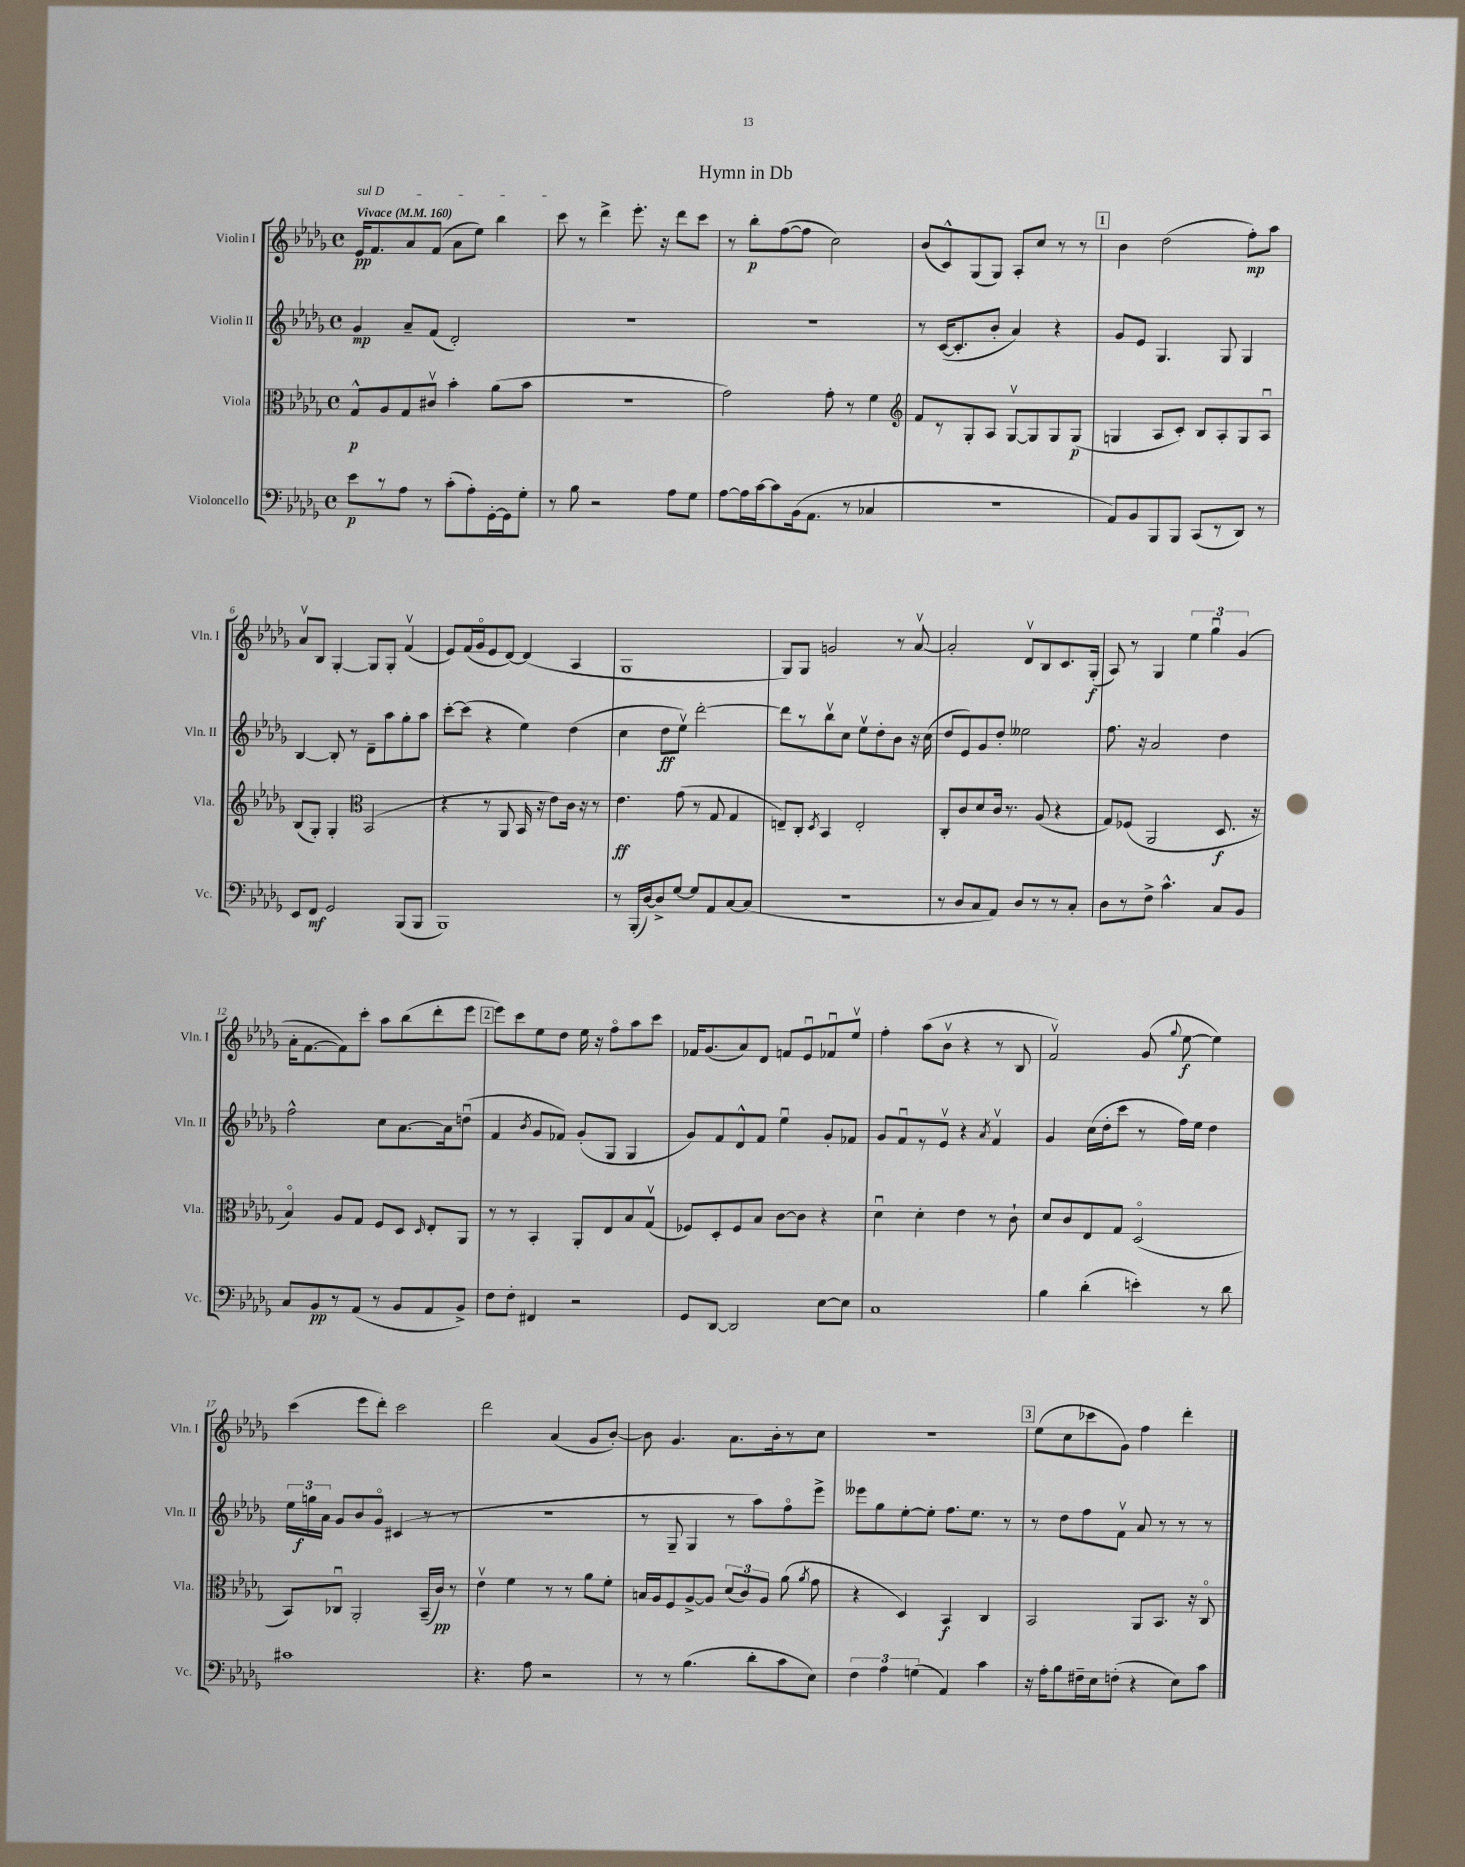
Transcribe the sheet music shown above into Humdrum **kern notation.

**kern	**kern	**kern	**kern
*staff4	*staff3	*staff2	*staff1
*clefF4	*clefC3	*clefG2	*clefG2
*k[b-e-a-d-g-]	*k[b-e-a-d-g-]	*k[b-e-a-d-g-]	*k[b-e-a-d-g-]
*M4/4	*M4/4	*M4/4	*M4/4
*met(c)	*met(c)	*met(c)	*met(c)
*MM160	*MM160	*MM160	*MM160
8e-\L	8G-^^/L	4g-/	16e-/LK
.	.	.	8.f/
8r	8A-/	.	.
8A-\J	8G-/	8a-~/L	8a-/
8r	8c#v/J	(8f/J	(8f/J
(8c'\L	4b-'\	2d-'/)	8a-\L
8A-'\)	.	.	8ee-\J)
[16GG-'\L	(8a-\L	.	4bb-\
16GG-\]J	.	.	.
8G-'\J	8b-\J	.	.
=	=	=	=
8r	1r	1r	8ccc\
8B-\	.	.	8r
2r	.	.	4ddd-^\
.	.	.	8.eee-'\
.	.	.	16r
8A-\L	.	.	8ddd-\L
8G-\J	.	.	8ccc\J
=	=	=	=
[8A-\L	2g-\)	1r	8r
16A-\]L	.	.	8bb-'\L
[16c\J	.	.	.
8c\]	.	.	([8ff\
(16BB-\k	.	.	8ff\]J
8.AA-\J	.	.	.
.	8g-'\	.	2cc\)
8r	8r	.	.
4C-/	4f\	.	.
=	=	=	=
*	*clefG2	*	*
1r	8f/L	8r	(8b-/L
.	8r	([16c/LK	8c^^/)
.	.	8.c'/]	.
.	8G-'/	.	(8G-/
.	8A-/J	8b-'/J	8G-/J)
.	[8G-v/L	4a-/)	8A-'/L
.	8G-/]	.	8cc/J
.	8G-/	4r	8r
.	(8G-/J	.	8r
=	=	=	=
8AA-/L)	4G/	8g-/L	4b-\
8BB-/	.	8e-/J	.
8BBB-/	8A-/L	4.G-/	(2dd-\
8BBB-/J	8c'/J)	.	.
(8CC/L	8B-/L	.	.
8r	8A-'/	8G-/	.
8DD-/J)	8G/	4G-/	8ff'\L)
8r	8A-u/J	.	8aa-\J
=	=	=	=
8EE-/L	(8B-/L	[4B-/	8a-v/L
8FF/J	8G-'/J)	.	8B-/J
2GG-/	4G-'/	8B-'/]	[4G-'/
.	.	8r	.
*	*clefC3	*	*
.	(2BB-/	8d-~\L	8G-/]L
.	.	8aa-\	8G-'/J
(8BBB-/L	.	8gg-'\	(4fv/
8BBB-/J	.	8aa-\J	.
=	=	=	=
1BBB-)	4r	[8ccc'\L	8e-/L)
.	.	(8ccc\]J	(16f/L
.	.	.	16g-o/J
.	8r	4r	8e-/
.	8AA-/	.	[8d-/J)
.	16BB-/	4ee-\)	(4d-/]
.	16r	.	.
.	8e-\L)	.	.
.	16c\Jk	(4dd-\	4A-/
.	16r	.	.
.	8r	.	.
=	=	=	=
8r	4.e-\	4cc\	1G-
(16BBB-'/LL	.	.	.
[16D-/J)	.	.	.
8D-^/]	.	8dd-\L	.
[8G-/J	(8g-\	8ee-v\J)	.
8G-/]L	8r	[2ddd-'\	.
8AA-/	8G-/	.	.
[8C/	4G-/	.	.
(8C/]J	.	.	.
=	=	=	=
1r	8E~/L)	8ddd-\]L	8G-/L)
.	8C'/J	8r	8G-/J
.	8qD-/	.	.
.	4BB-/	8bb-v\	2g/
.	.	8cc\J	.
.	2E'/	8ee-v\L	.
.	.	8dd-'\	.
.	.	8b-\J	8r
.	.	16r	[8a-v/
.	.	(16cc\	.
=	=	=	=
8r	8C'/L	8dd-/L	2a-'/]
8D-/L	8c/	8e-/)	.
8C/	8d-/	8g-/	.
8AA-/J)	16c/Jk	8dd-'/J	.
.	8.r	.	.
8D-/L	.	2ee--\	8d-v/L
8r	(8A-/	.	8B-/
8r	4r	.	8.c/
8C'/J	.	.	.
.	.	.	(16G-'/Jk
=	=	=	=
8D-\L	8G-/L)	8.ff\	8A-/)
8r	(8F-/J	.	8r
.	.	16r	.
8F^\J	2AA-/	2a-/	4G-/
4.c^^\	.	.	.
.	.	.	6ee-\
.	.	.	6gg-u\
8C/L	8.D-/	4dd-\	.
.	.	.	(6g-/
8BB-/J	.	.	.
.	16r	.	.
=	=	=	=
8C/L	4B-o/)	2ff^^\	16a-'\LK
.	.	.	[8.f\
8BB-/	.	.	.
8r	8A-/L	.	8f\])
(8AA-/J	8G-/J	.	8ccc'\J
8r	8F/L	8cc\L	8aa-\L
8BB-/L	8D-/J	[8.a-\	(8bb-\
.	16qqD-/	.	.
8AA-/	8E-'/L	.	8ddd-'\
.	.	16a-\]k	.
8BB-^/J)	8AA-/J	(8ddu\J	8eee-\J
=	=	=	=
8F\L	8r	4f/	8eee-\L)
8F'\J	8r	.	8ccc\
.	.	8qb-/	.
4FF#/	4BB-'/	8g-/L	8ee-\
.	.	8f-/J)	8dd-\J
2r	8AA-'/L	(8g-'/L	16ee-\
.	.	.	16r
.	8E-/	8G-/J	8ffo\L
.	8B-/	4G-/	8aa-\
.	(8G-v/J	.	8ccc\J
=	=	=	=
8GG-/L	8F-/L)	8g-/L)	16f-/LK
.	.	.	(8.g-/
[8DD-/J	8D-'/	8f/	.
2DD-/]	8F-/	8d-^^/	8a-/)
.	8B-/J	8f/J	8d-/J
.	[8c\L	4ee-u\	8f/L
.	8c\]J	.	8e-u/
[8E-\L	4r	8g-'/L	8f-u/
8E-\]J	.	8f-/J	8ee-v/J
=	=	=	=
1C	4d-u\	8g-/L	4ff'\
.	.	8fu/	.
.	4d-'\	8r	(8aa-\L
.	.	8e-v/J	8b-v\J
.	4e-\	4r	4r
.	.	8qa-/	.
.	8r	4fv/	8r
.	8c`\	.	8B-/
=	=	=	=
4B-\	8d-/L	4g-/	2fv/)
.	8c/	.	.
(4d-'\	8E-/	(16cc\LL	.
.	.	16dd-'\J	.
.	8G-/J	8ccc\J	.
4e'\)	(2D-o/	8r	(8g-/
.	.	.	8qqgg-/
.	.	16ff\LL)	[8ee-\
.	.	16ee-\JJ	.
8r	.	4dd-\	4ee-\])
8d-\	.	.	.
=	=	=	=
1c#	8BB-/L)	24ee-\LL	(4ccc\
.	.	24gg\	.
.	.	24a-\JJ	.
.	8C-u/J	8g-/L	.
.	2AA-'/	8b-/	8eee-\L
.	.	8g-o/J	8ddd-'\J)
.	.	(4c#/	2ccc\
.	(16BB-~/LL	8r	.
.	16c/JJ)	.	.
.	8r	8r	.
=	=	=	=
4.r	4e-v\	1r	2ddd-\
.	4f\	.	.
8A-\	.	.	.
2r	8r	.	(4a-/
.	8r	.	.
.	8a-\L	.	8g-/L
.	8f'\J	.	[8b-'/J)
=	=	=	=
8r	16B/LL	8r	8b-\]
.	16A-/J	.	.
8r	8F/	8G-~/	4.g-/
(4.B-\	[8A-^/	4G-/	.
.	8A-/]J	.	.
.	(12d-/L	8r	8.a-\L
.	12c/)	.	.
8d-'\L	.	8aa-\L)	.
.	12A-/J	.	.
.	.	.	16b-'\k
8c\	(8a-\	8ffo\	8r
.	8qa-/	.	.
8E-\J)	8g-\	8eee-^\J	8cc\J
=	=	=	=
6F\	4r	8eee--\L	1r
.	.	8gg-\	.
6A-\	.	.	.
.	4D-/)	[8ee-'\	.
(6G\	.	.	.
.	.	8ee-'\]J	.
4AA-/)	4BB-/	8.ff\L	.
.	.	8.ee-\J	.
4c\	4C/	.	.
.	.	8r	.
=	=	=	=
16r	2BB-/	8r	(8ee-\L
16A-'\LK	.	.	.
8B-\	.	8dd-\L	8cc\
16F#~\L	.	8ff\	8ccc-\
16E-\J	.	.	.
(8F'\J	.	8fv\J	8g-\J)
4r	8AA-/L	8a-/	4ff\
.	8.BB-/J	8r	.
8E-\L)	.	8r	4ddd-'\
.	16r	.	.
8c\J	8Co/	8r	.
==	==	==	==
*-	*-	*-	*-
